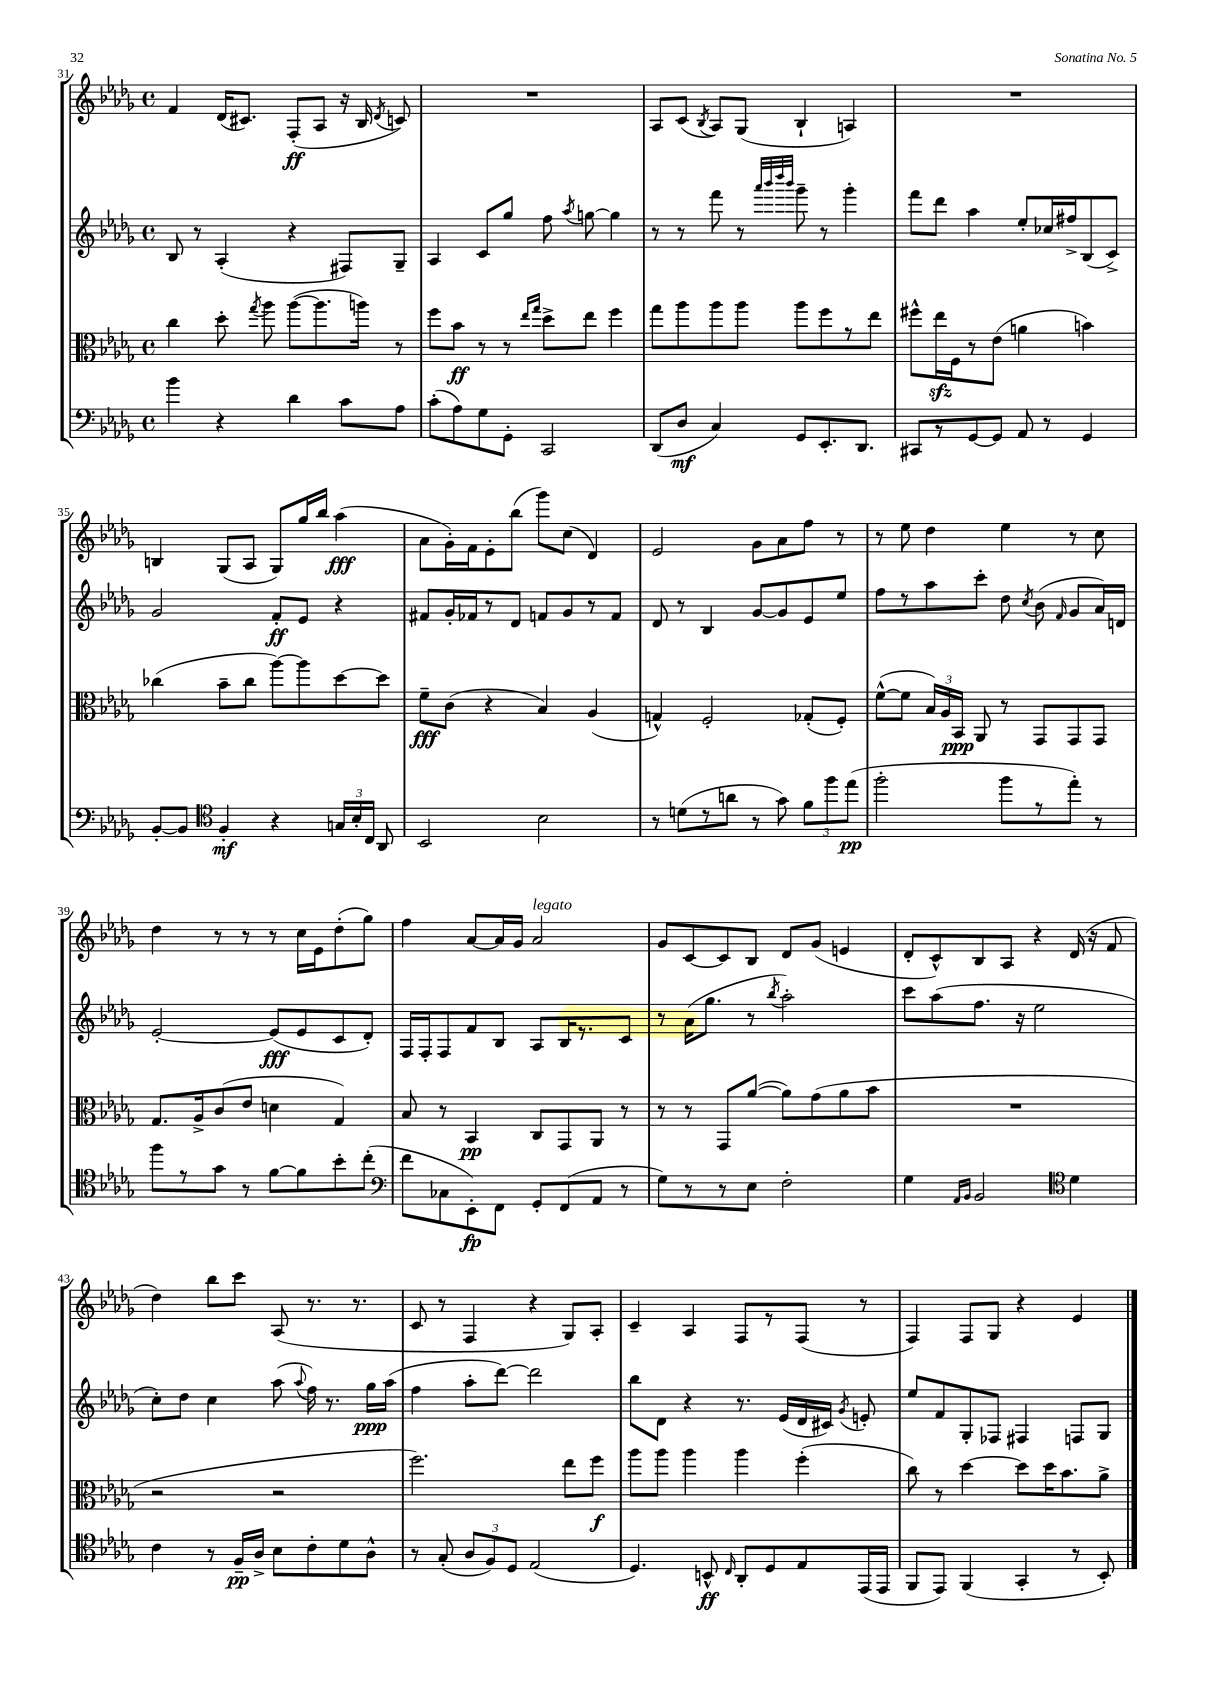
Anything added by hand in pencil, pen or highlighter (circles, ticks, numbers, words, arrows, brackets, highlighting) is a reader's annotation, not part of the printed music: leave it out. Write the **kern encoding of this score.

**kern	**kern	**kern	**kern
*staff4	*staff3	*staff2	*staff1
*clefF4	*clefC3	*clefG2	*clefG2
*k[b-e-a-d-g-]	*k[b-e-a-d-g-]	*k[b-e-a-d-g-]	*k[b-e-a-d-g-]
*M4/4	*M4/4	*M4/4	*M4/4
*met(c)	*met(c)	*met(c)	*met(c)
4b-	4cc	8B-	4f
.	.	8r	.
4r	8dd-'	(4A-'	(16d-
.	.	.	8.c#)
.	8qgg-	.	.
.	8aa-	.	.
4d-	([8aa-	4r	(8F'
.	8.aa-]	.	8A-
8c	.	8F#)	16r
.	16aa)	.	16B-
.	.	.	8qd-
8A-	8r	8G-~	8c)
=	=	=	=
(8c'	8ff	4A-	1r
8A-)	8b-	.	.
8G-	8r	8c	.
8GG-'	8r	8gg-	.
.	16qqee-	.	.
.	16qqgg-	.	.
2CC	8dd-^	8ff	.
.	.	8qaa-	.
.	8ee-	[8gg	.
.	4ff	4gg]	.
=	=	=	=
(8DD-	8gg-	8r	8A-
8D-	8aa-	8r	(8c
.	.	.	8qB-
4C)	8aa-	8fff	8A-)
.	8aa-	8r	(8G-
.	.	32qqaaa-	.
.	.	32qqbbb-	.
.	.	32qqdddd-	.
.	.	32qqbbb-	.
8GG-	8aa-	8ggg-~	4B-`
8.EE-'	8ff	8r	.
.	8r	4ggg-'	4A)
8.DD-	.	.	.
.	8ee-	.	.
=	=	=	=
8CC#	8ff#^^	8fff	1r
8r	16ee-	8ddd-	.
.	16F	.	.
[8GG-	8r	4aa-	.
8GG-]	(8e-	.	.
8AA-	4a	8ee-'	.
8r	.	16cc-	.
.	.	16ff#^	.
4GG-	4b)	(8B-	.
.	.	8c^)	.
=	=	=	=
[8BB-'	(4cc-	2g-	4B
8BB-]	.	.	.
*clefC4	*	*	*
4F'	8b-~	.	(8G-
.	8cc-	.	8A-
4r	[8aa-)	8f'	8G-)
.	8aa-]	8e-	16gg-
.	.	.	16bb-
24G	[8dd-	4r	(4aa-
24B-'	.	.	.
24C	.	.	.
8AA-	8dd-]	.	.
=	=	=	=
2BB-	8f~	8f#	8a-
.	(8c	16g-'	16g-')
.	.	16f-	16f
.	4r	8r	8e-'
.	.	8d-	(8bb-
2B-	4B-)	8f	8ggg-)
.	.	8g-	(8cc
.	(4A-	8r	4d-)
.	.	8f	.
=	=	=	=
8r	4G^^)	8d-	2e-
(8d	.	8r	.
8r	2F'	4B-	.
8a	.	.	.
8r	.	[8g-	8g-
8g-)	.	8g-]	8a-
12f	(8G-'	8e-	8ff
12ff	.	.	.
.	8F')	8ee-	8r
(12ee-	.	.	.
=	=	=	=
2ff'	([8f^^	8ff	8r
.	8f]	8r	8ee-
.	24B-)	8aa-	4dd-
.	24A-	.	.
.	24BB-	.	.
.	8AA-	8ccc'	.
8ff	8r	8dd-	4ee-
.	.	8qcc	.
8r	8GG-	(8b-	.
.	.	16qqf	.
8ee-')	8GG-	8g-	8r
8r	8GG-	16a-)	8cc
.	.	16d	.
=	=	=	=
8ff	8.G-	[2e-'	4dd-
8r	.	.	.
.	16A-^	.	.
8g-	(8c	.	8r
8r	8e-	.	8r
[8f	4d	(8e-]	8r
8f]	.	8e-	16cc
.	.	.	16e-
8b-'	4G-)	8c	(8dd-'
(8cc'	.	8d-')	8gg-)
=	=	=	=
*clefF4	*	*	*
8f	8B-	16F	4ff
.	.	16F'	.
8C-	8r	8F	.
8EE-')	4BB-	8f	[8a-
8FF	.	8B-	16a-]
.	.	.	16g-
8GG-'	8C	8A-	2a-
(8FF	8GG-	16B-	.
.	.	8.r	.
8AA-	8AA-	.	.
8r	8r	8c	.
=	=	=	=
8G-)	8r	8r	8g-
8r	8r	(16a-	[8c
.	.	8.gg-	.
8r	8GG-	.	8c]
8E-	([8a-	8r	8B-
.	.	8qbb-	.
2F'	8a-])	2aa-')	8d-
.	(8g-	.	(8g-
.	8a-	.	4e
.	8b-	.	.
=	=	=	=
4G-	1r	8ccc	8d-'
.	.	(8aa-	8c^^)
16qqAA-	.	.	.
16qqBB-	.	.	.
2BB-	.	8.ff	8B-
.	.	.	8A-
.	.	16r	.
.	.	2ee-	4r
*clefC4	*	*	*
4d-	.	.	(16d-
.	.	.	16r
.	.	.	8f
=	=	=	=
4c	2r	8cc')	4dd-)
.	.	8dd-	.
8r	.	4cc	8bb-
16F~	.	.	8ccc
16A-^	.	.	.
8B-	2r	(8aa-	(8A-
.	.	8qqaa-	.
8c'	.	16ff)	8.r
.	.	8.r	.
8d-	.	.	.
.	.	.	8.r
8A-^^	.	16gg-	.
.	.	(16aa-	.
=	=	=	=
8r	2.ff)	4ff	8c
(8G-'	.	.	8r
12A-	.	8aa-'	4F
12F)	.	.	.
.	.	[8ddd-)	.
12D-	.	.	.
(2E-	.	2ddd-]	4r
.	8ee-	.	8G-)
.	8ff	.	8A-'
=	=	=	=
4.D-)	8aa-	8bb-	4c~
.	8aa-	8d-	.
.	4aa-	4r	4A-
8BB^^	.	.	.
16qqC	.	.	.
8AA-'	4aa-	8.r	8F
8D-	.	.	8r
.	.	(16e-	.
8E-	(4ff'	16d-	(8F
.	.	16c#)	.
.	.	8qg-	.
(16EE-	.	8e'	8r
16EE-	.	.	.
=	=	=	=
8FF	8cc)	8ee-	4F)
8EE-)	8r	8f	.
(4FF	[4dd-	8G-'	8F
.	.	8F-	8G-
4GG-'	8dd-]	4F#	4r
.	16dd-	.	.
.	8.b-	.	.
8r	.	8F	4e-
8BB-')	8a-^	8G-	.
==	==	==	==
*-	*-	*-	*-
